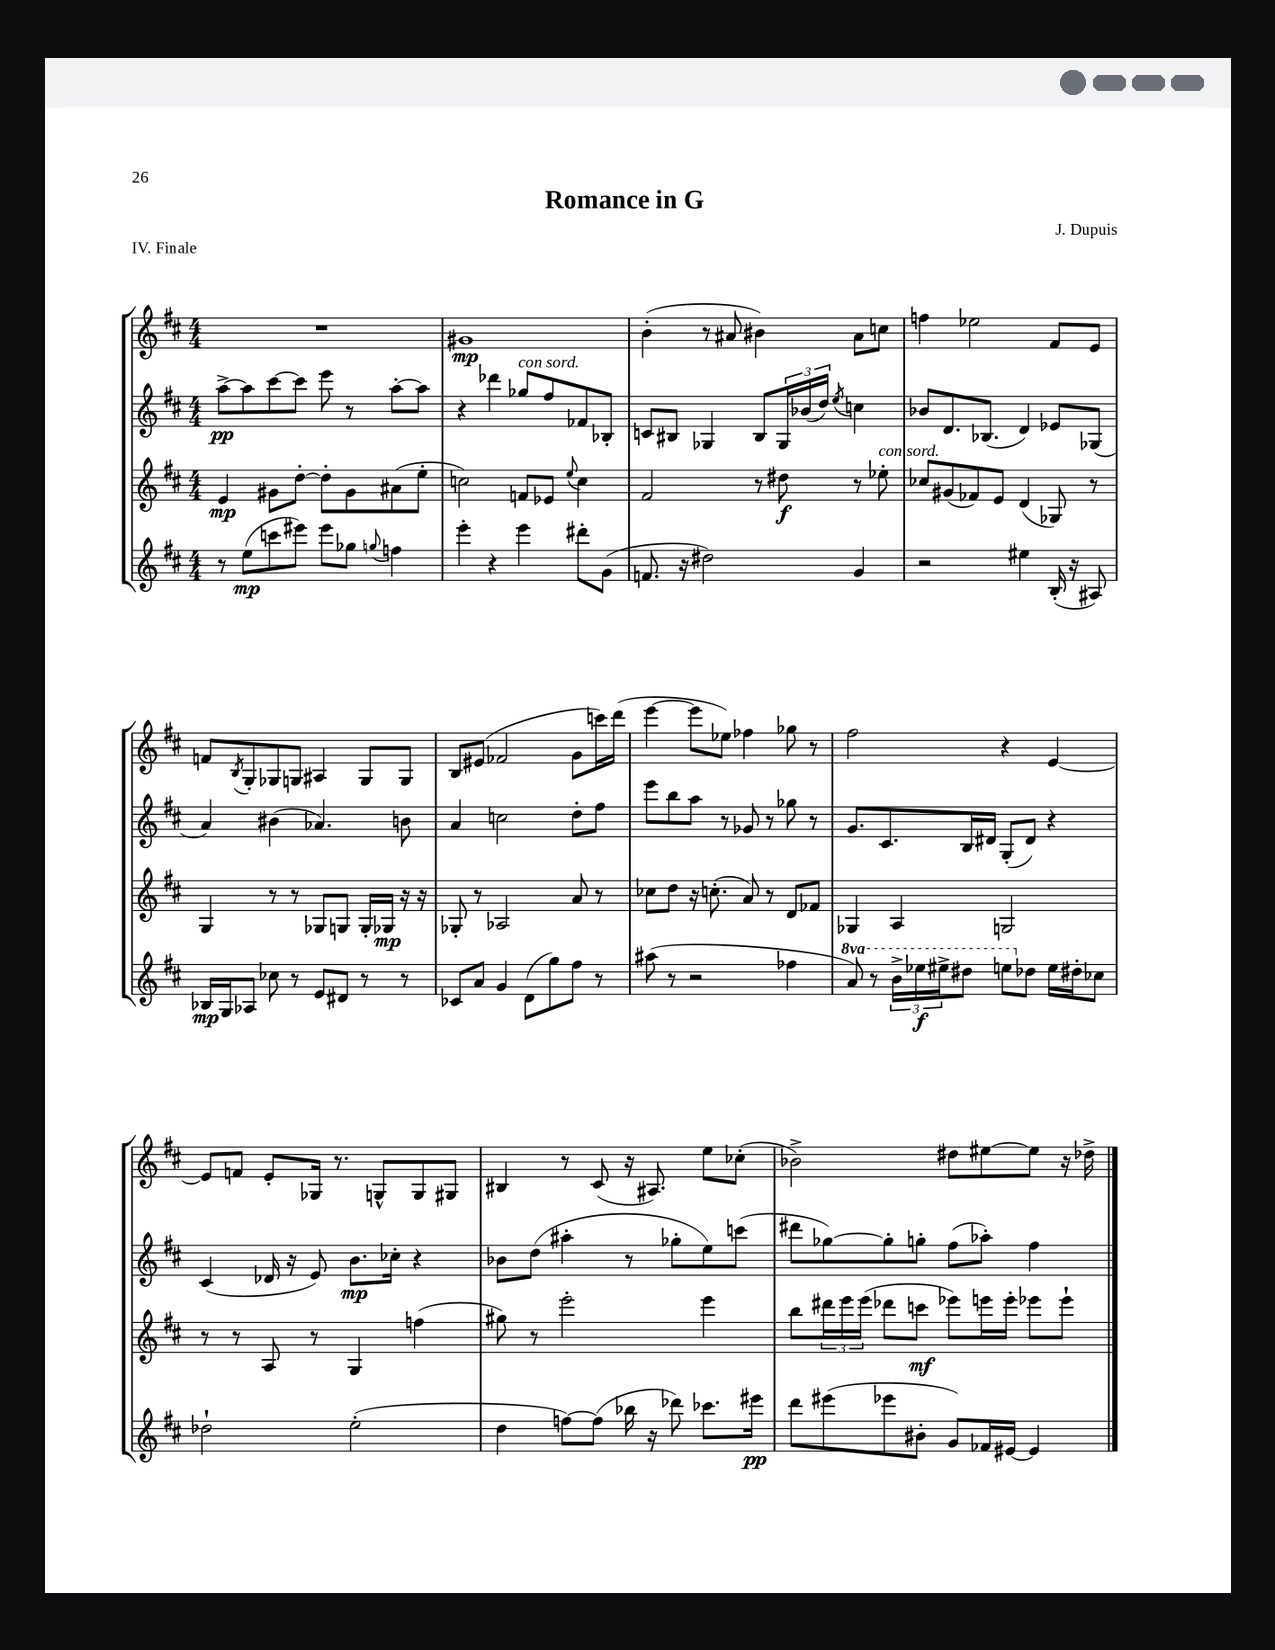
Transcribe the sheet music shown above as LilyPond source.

\header { title = "Romance in G" composer = "J. Dupuis" piece = "IV. Finale" }
<<
\new StaffGroup <<
\new Staff = "s0" {
    \clef treble \key d \major \numericTimeSignature \time 4/4
    R1 |
    gis'1\mp |
    b'4-.( r8 ais'8 bis'4) ais'8 c''8 |
    f''4 ees''2 fis'8 e'8 |
    f'8 \acciaccatura { b8 } g8-. ges8 g8 ais4 g8 g8 |
    b8 eis'8( fes'2 g'8 c'''16) d'''16( |
    e'''4~ e'''8 ees''8) fes''4 ges''8 r8 |
    fis''2 r4 e'4~ |
    e'8 f'8 e'8-. ges16 r8. g8-^ g8 gis8 |
    bis4 r8 cis'8( r16 ais8.) e''8 ces''8-.( |
    bes'2->) dis''8 eis''8~ eis''8 r16 des''16-> \bar "|." |
}
\new Staff = "s1" {
    \clef treble \key d \major \numericTimeSignature \time 4/4
    a''8~->\pp a''8 cis'''8~ cis'''8 e'''8 r8 a''8~-. a''8 |
    r4 des'''4 ges''8^\markup { \italic "con sord." } fis''8 fes'8 bes8-. |
    c'8 bis8 ges4 bis8 \tuplet 3/2 { ges16 bes'16( d''16) } \acciaccatura { e''8 } c''4 |
    bes'8 d'8. bes8.( d'4) ees'8 ges8( |
    a'4) bis'4( aes'4.) b'8 |
    a'4 c''2 d''8-. fis''8 |
    e'''8 b''8 a''8 r8 ges'8 r8 ges''8 r8 |
    g'8. cis'8. b16 dis'16 g8-.( dis'8) r4 |
    cis'4( des'16 r16 e'8) b'8.\mp ces''16-. r4 |
    bes'8 d''8( ais''4-. r8 ges''8-. e''8) c'''8( |
    dis'''8 ges''8~) ges''8-. g''8-. fis''8( aes''8-.) fis''4 \bar "|." |
}
\new Staff = "s2" {
    \clef treble \key d \major \numericTimeSignature \time 4/4
    e'4\mp gis'8 d''8~-. d''8-. gis'8 ais'8( e''8-. |
    c''2) f'8 ees'8 \appoggiatura { e''8 } c''4 |
    fis'2 r8 dis''8\f r8 ees''8-.^\markup { \italic "con sord." } |
    ces''8 gis'8( fes'8) e'8 d'4( ges8) r8 |
    g4 r8 r8 ges8 g8 g16-. ges16\mp r16 r16 |
    ges8-. r8 aes2 a'8 r8 |
    ces''8 d''8 r16 c''8.-.( a'8) r8 d'8 fes'8 |
    ges4 a4 g2 |
    r8 r8 a8 r8 g4 f''4( |
    gis''8) r8 e'''2-. e'''4 |
    b''8 \tuplet 3/2 { dis'''16 e'''16 e'''16( } des'''8 c'''8\mf ees'''8) e'''16 e'''16-. ees'''8 ees'''8-! \bar "|." |
}
\new Staff = "s3" {
    \clef treble \key d \major \numericTimeSignature \time 4/4 \set Staff.ottavationMarkups = #ottavation-simple-ordinals
    r8 e''8\mp( c'''8 eis'''8) eis'''8 ges''8 \appoggiatura { g''8 } f''4 |
    e'''4-. r4 e'''4 dis'''8-. g'8( |
    f'8. r16 dis''2) g'4 |
    r2 eis''4 b16-.( r16 ais8) |
    bes16\mp g16 aes8 ces''8 r8 e'8 dis'8 r8 r8 |
    ces'8 a'8 g'4 d'8( g''8) fis''8 r8 |
    ais''8( r8 r2 fes''4 |
    \ottava #1 a''8) r8 \tuplet 3/2 { b''16-> ees'''16\f eis'''16-> } dis'''8 e'''8 \ottava #0 des''8 e''16 dis''16-. ces''8 |
    des''2-! e''2-.( |
    d''4 f''8~) f''8( bes''16 r16 des'''8) ces'''8. eis'''16\pp |
    d'''8 eis'''8( ees'''8 bis'8-. g'8) fes'16 eis'16~ eis'4 \bar "|." |
}
>>
>>
\layout { \context { \Score \remove "Bar_number_engraver" } }
